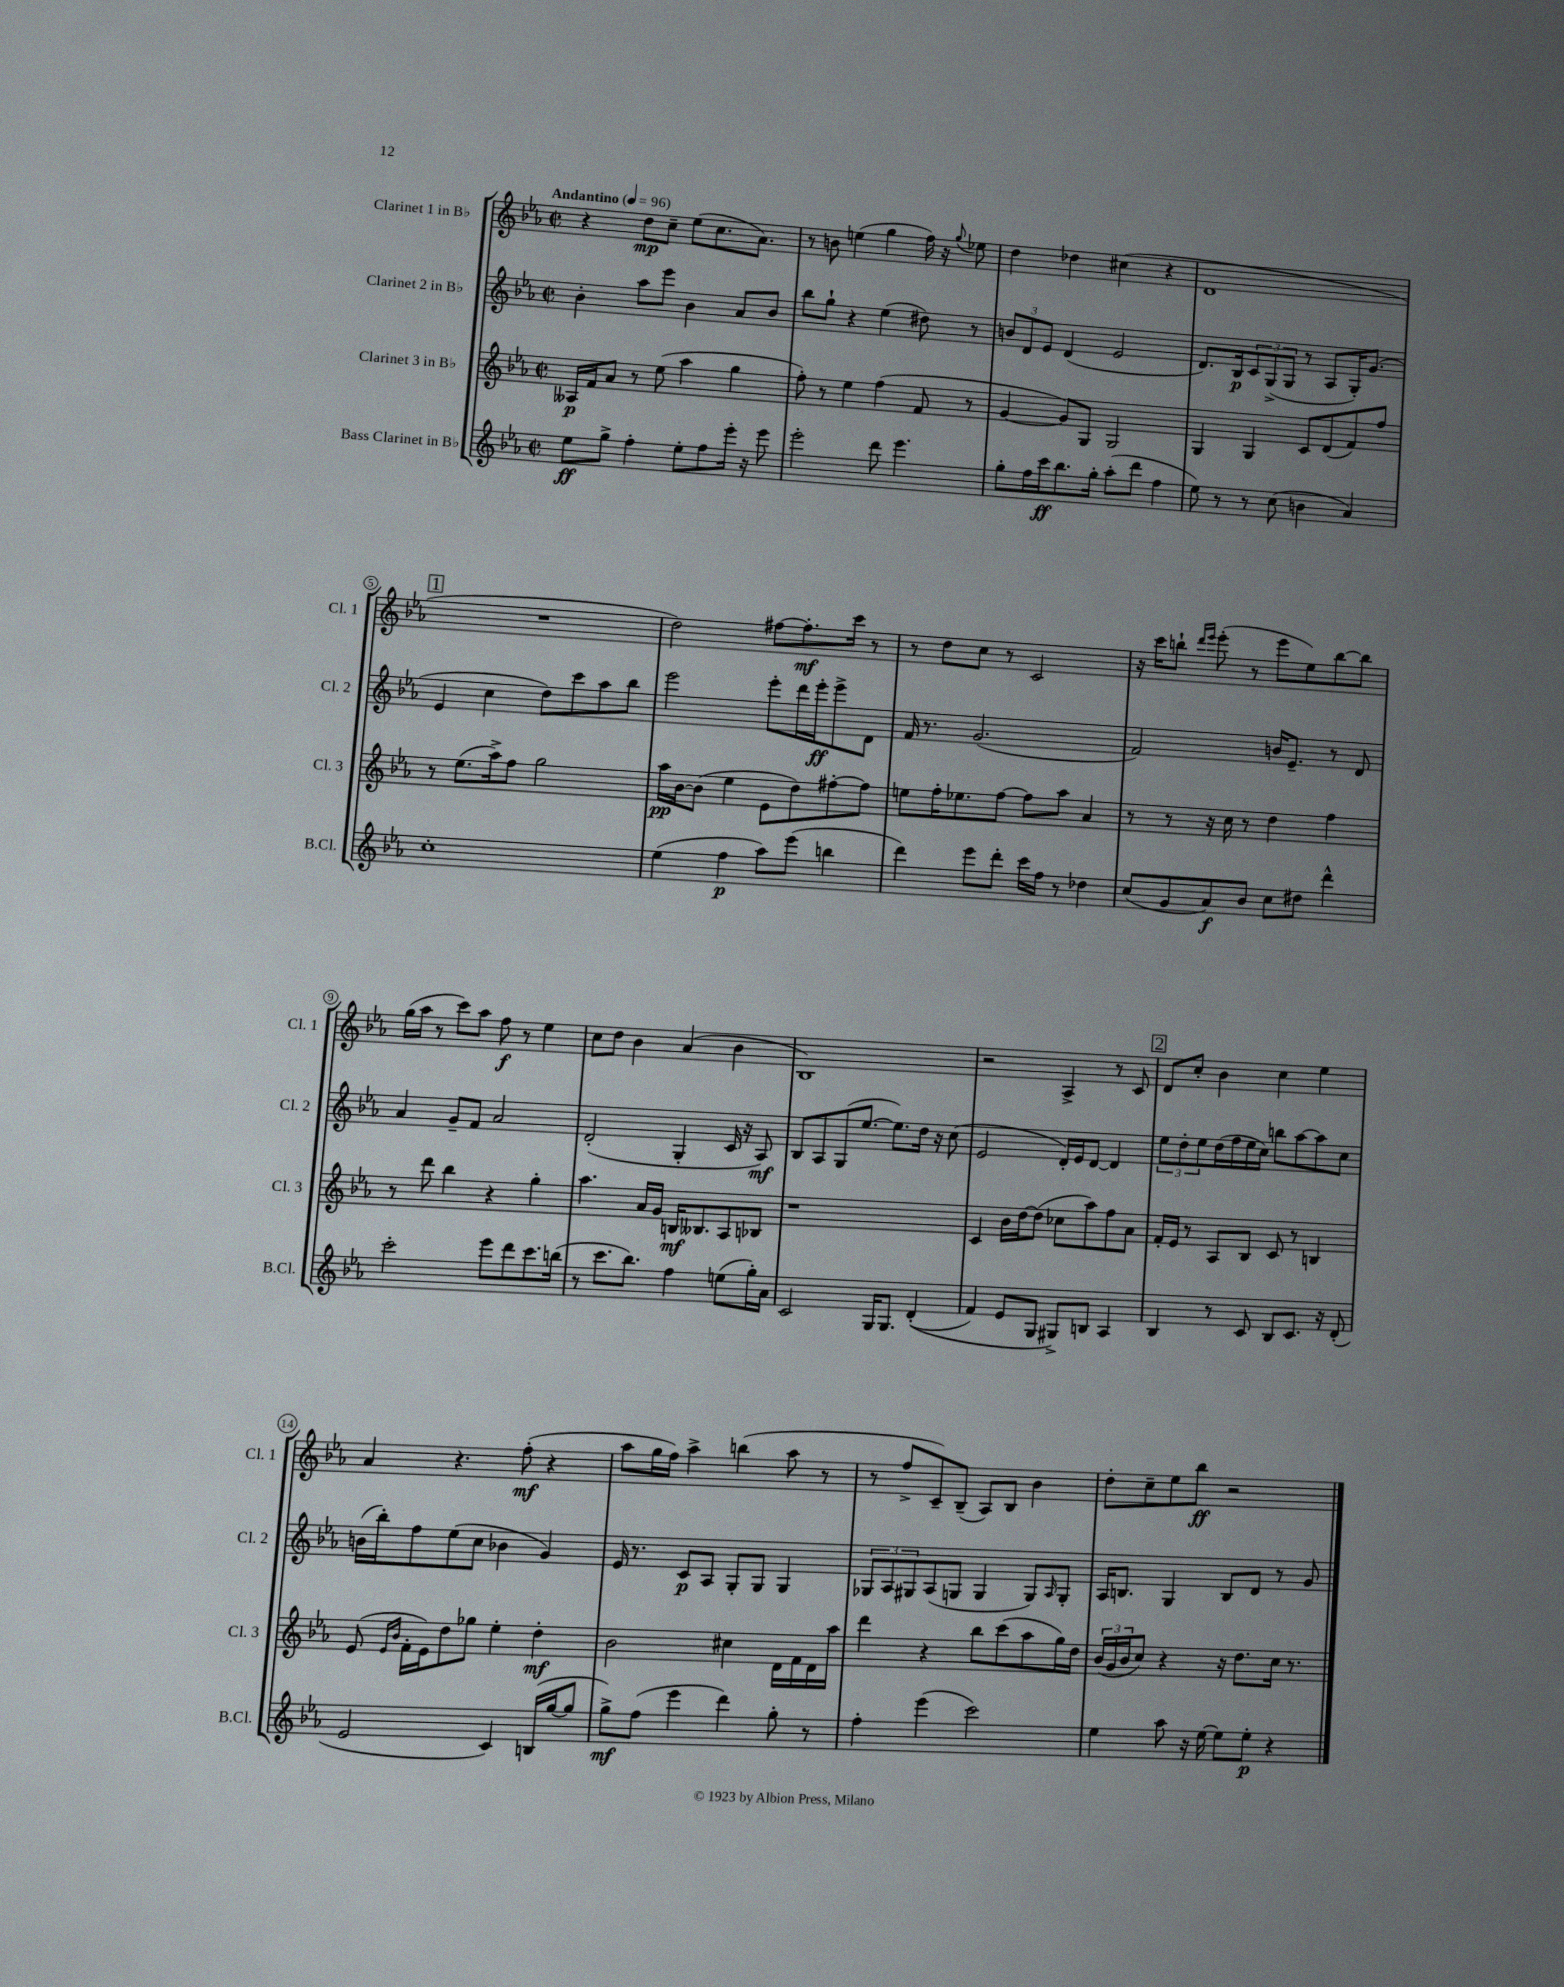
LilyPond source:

<<
\new StaffGroup <<
\new Staff = "s0" \with { instrumentName = "Clarinet 1 in Bb" shortInstrumentName = "Cl. 1" } {
    \clef treble \key ees \major \defaultTimeSignature \time 2/2 \tempo "Andantino" 4 = 96
    r4 d''8\mp c''8-- ees''8( c''8. aes'8.) |
    r8 b'8 e''4( g''4 f''16) r16 \appoggiatura { g''8 } ees''8 |
    d''4 des''4 cis''4( r4 |
    d'1 |
    \mark \markup { \box "1" } R1 |
    d''2) fis''8~ fis''8.-.\mf c'''16 r8 |
    r8 d''8 c''8 r8 c'2 |
    r16 c'''16 b''8-! \grace { d'''16 ees'''16 } ees'''8-.( r8 ees'''8 ees''8) b''8~ b''8 |
    g''16( aes''16 r8 c'''8) aes''8 f''8\f r8 ees''4 |
    c''8 d''8 bes'4 aes'4( bes'4 |
    bes1) |
    r2 aes4-> r8 c'8 |
    \mark \markup { \box "2" } d'8 c''8-. bes'4 c''4 ees''4 |
    aes'4 r4. f''8-.\mf( r4 |
    aes''8 g''16 f''16) aes''4-> b''4( aes''8 r8 |
    r8 f''8-> c'8--) bes8--( aes8) bes8 bes'4 |
    d''8-. c''8-- ees''8 bes''8\ff r2 \bar "|." |
}
\new Staff = "s1" \with { instrumentName = "Clarinet 2 in Bb" shortInstrumentName = "Cl. 2" } {
    \clef treble \key ees \major \defaultTimeSignature \time 2/2
    bes'4-. aes''8 ees'''8 bes'4 aes'8 bes'8 |
    bes''8 g''8-! r4 ees''4( dis''8) r8 |
    \tuplet 3/2 { b'8 d'8 ees'8 } d'4( ees'2 |
    d'8.) bes16\p \tuplet 3/2 { c'8 g8->( g8 } r8 aes8 g16-.) g'8.( |
    \mark \markup { \box "1" } ees'4 c''4 d''8) c'''8 aes''8 bes''8 |
    ees'''2 ees'''8-. d'''16 ees'''16-.\ff ees'''8-> d'8 |
    f'16 r8. g'2.( |
    f'2) b'16 ees'8.-- r8 d'8 |
    aes'4 g'8-- f'8 aes'2 |
    d'2-.( g4-. c'16 r16 aes8\mf) |
    bes8 aes8 g8( ees''8.~ ees''8.) d''16 r16 c''8( |
    ees'2 d'16-.) ees'16 d'8~ d'4 |
    \mark \markup { \box "2" } \tuplet 3/2 { ees''8 d''8-. ees''8 } d''16( f''16 ees''16 c''16) b''8 aes''8~ aes''8 c''8 |
    b'16( bes''16-.) f''8 ees''8( c''8 bes'4 g'4) |
    ees'16 r8. c'8\p aes8 g8-. g8 g4 |
    \tuplet 3/2 { ges8 aes8 gis8 } aes8( g8 g4 g8) \grace { aes16 } g8-. |
    aes16 b8. g4 b8 d'8 r8 g'8 \bar "|." |
}
\new Staff = "s2" \with { instrumentName = "Clarinet 3 in Bb" shortInstrumentName = "Cl. 3" } {
    \clef treble \key ees \major \defaultTimeSignature \time 2/2
    aeses16\p f'16 aes'8 r8 ees''8( aes''4 g''4 |
    f''8-.) r8 ees''4 f''4( f'8 r8 |
    g'4~ g'8) g8 g2 |
    g4 g4 c'8 d'8( f'8) f''8 |
    \mark \markup { \box "1" } r8 ees''8.( aes''16->) f''8 g''2 |
    aes''16\pp bes'16~ bes'8( ees''4 ees'8 d''8) fis''8~-. fis''8 |
    e''8 f''16-. ees''8. f''8~ f''8 aes''8 aes'4 |
    r8 r8 r16 c''16 r8 d''4 f''4 |
    r8 d'''8 bes''4 r4 g''4-. |
    aes''4. aes'16 g'16 b16\mf beses8. aes8 bes8 |
    r1 |
    c'4 bes'16 d''16~ d''8( ces''8 aes''8) f''8 aes'8 |
    \mark \markup { \box "2" } f'16-. ees'16 r8 aes8 bes8 c'8 r8 b4 |
    ees'8( \grace { ees'16 bes'16 } f'16-. ees'16) d''8 ges''8 ees''4-. d''4-.\mf |
    bes'2 cis''4 d'16 f'16 d'16 aes''16 |
    d'''4 r4 bes''8 c'''8( aes''8 g''16) d''16 |
    \tuplet 3/2 { bes'16( g'16 bes'16 } c''8) r4 r16 d''8. c''16 r8. \bar "|." |
}
\new Staff = "s3" \with { instrumentName = "Bass Clarinet in Bb" shortInstrumentName = "B.Cl." } {
    \clef treble \key ees \major \defaultTimeSignature \time 2/2
    ees''8\ff g''8-> f''4-. ees''8-. f''8 ees'''16-. r16 ees'''8 |
    ees'''2-. d'''8 ees'''4. |
    g''8-. f''16 c'''16\ff bes''8. g''16-. aes''8-.( d'''8 f''4 |
    ees''8) r8 r8 c''8( b'4 aes'4) |
    \mark \markup { \box "1" } c''1-. |
    ees''4( f''4\p aes''8) ees'''8( b''4 |
    d'''4) ees'''8 d'''8-. c'''16 f''16 r8 des''4 |
    c''8( g'8 aes'8\f) bes'8 c''8 dis''8 d'''4-^ |
    c'''2-. ees'''8 d'''8 c'''8. b''16( |
    r8 c'''8. bes''8.) f''4 e''8( g''16-.) aes'16 |
    c'2 g16 g8. d'4-.(\( |
    f'4) ees'8 g8 gis8->\) b8 aes4 |
    \mark \markup { \box "2" } bes4 r8 c'8 bes8 c'8. r16 d'8-.( |
    ees'2 c'4) b16( g''16~ g''8 |
    g''8->\mf) f''8( ees'''4 d'''4) g''8-. r8 |
    f''4-. ees'''4( c'''2) |
    ees''4 aes''8 r16 ees''16~ ees''8 ees''8-.\p r4 \bar "|." |
}
>>
>>
\layout { \context { \Score \override BarNumber.stencil = #(make-stencil-circler 0.1 0.3 ly:text-interface::print) } }
